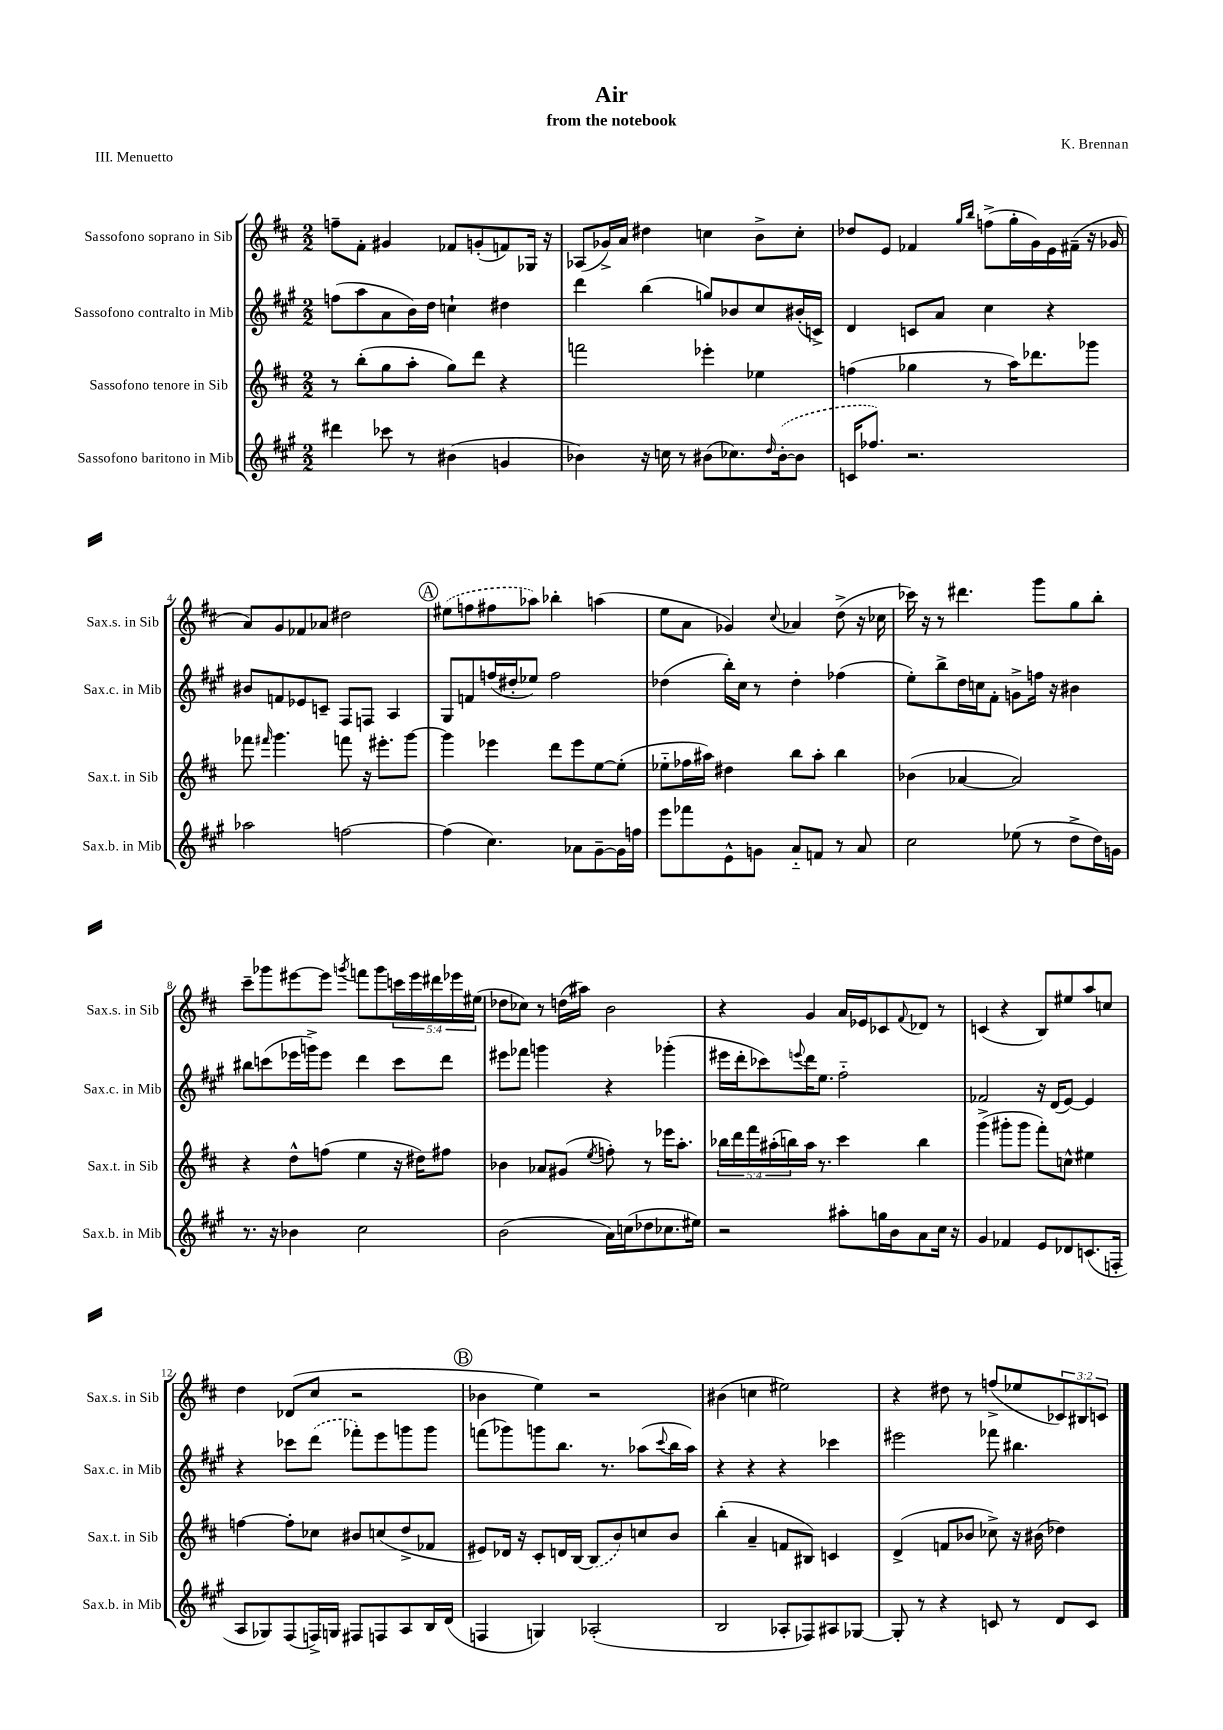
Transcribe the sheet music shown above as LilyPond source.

\header { title = "Air" composer = "K. Brennan" subtitle = "from the notebook" piece = "III. Menuetto" }
<<
\new StaffGroup <<
\new Staff = "s0" \with { instrumentName = "Sassofono soprano in Sib" shortInstrumentName = "Sax.s. in Sib" } {
    \clef treble \key d \major \numericTimeSignature \time 2/2 \override Staff.TupletNumber.text = #tuplet-number::calc-fraction-text
    f''8-- fis'8-. gis'4 fes'8 g'8-.( f'8) ges16 r16 |
    aes8( ges'16->) a'16 dis''4 c''4 b'8-> c''8-. |
    des''8 e'8 fes'4 \grace { g''16 b''16 } f''8->( g''16-. g'16) e'16 fis'16--( r16 ges'16 |
    a'8) g'8 fes'8 aes'8 dis''2 |
    \mark \markup { \circle "A" } \once \slurDashed eis''8( f''8 fis''8 aes''8) bes''4-. a''4( |
    e''8 a'8 ges'4) \appoggiatura { cis''8 } aes'4 d''8->( r16 ces''16 |
    ces'''16) r16 r8 dis'''4. g'''8 g''8 b''8-. |
    cis'''8-- ges'''8 eis'''8~ eis'''8 \acciaccatura { g'''8 } f'''8 g'''8 \tuplet 5/4 { c'''16 eis'''16 dis'''16 ees'''16 eis''16( } |
    des''8 ces''8) r8 d''16( ais''16) b'2 |
    r4 g'4 a'16 ees'16 ces'8 \appoggiatura { fis'8 } des'8 r8 |
    c'4( r4 b8) eis''8 a''8 c''8 |
    d''4 des'8( cis''8 r2 |
    \mark \markup { \circle "B" } bes'4 e''4) r2 |
    bis'4( c''4 eis''2) |
    r4 dis''8 r8 f''8->( ees''8 \tuplet 3/2 { ces'8) bis8 c'8 } \bar "|." |
}
\new Staff = "s1" \with { instrumentName = "Sassofono contralto in Mib" shortInstrumentName = "Sax.c. in Mib" } {
    \clef treble \key a \major \numericTimeSignature \time 2/2
    f''8( a''8 a'8 b'16) d''16 c''4-! dis''4 |
    d'''4 b''4( g''8) bes'8 cis''8 bis'16-.( c'16->) |
    d'4 c'8 a'8 cis''4 r4 |
    bis'8 f'8 ees'8 c'8-- fis8 f8 a4 |
    \mark \markup { \circle "A" } gis8 f'8 f''16( dis''16-. ees''8) f''2 |
    des''4( b''16-.) cis''16 r8 des''4-. fes''4( |
    e''8-.) b''8-> d''16 c''16 fis'8-. g'8-> f''16 r16 bis'4 |
    bis''8 c'''8( ees'''16 g'''16->) ees'''8 d'''4 c'''8 d'''8 |
    eis'''8 fes'''8 g'''4 r4 ges'''4-.( |
    eis'''16 d'''16-. ces'''8) \appoggiatura { e'''8 } d'''16 e''8. fis''2-_ |
    fes'2 r16 d'16( e'8~) e'4 |
    r4 ces'''8 \once \slurDashed d'''8( fes'''8-.) e'''8 g'''8 g'''8 |
    \mark \markup { \circle "B" } f'''8( ges'''8) g'''8 b''8. r8. aes''8( \appoggiatura { cis'''8 } b''16 aes''16) |
    r4 r4 r4 ces'''4 |
    eis'''2 fes'''8 bis''4. \bar "|." |
}
\new Staff = "s2" \with { instrumentName = "Sassofono tenore in Sib" shortInstrumentName = "Sax.t. in Sib" } {
    \clef treble \key d \major \numericTimeSignature \time 2/2 \override Staff.TupletNumber.text = #tuplet-number::calc-fraction-text
    r8 b''8-.( g''8 a''8-. g''8) d'''8 r4 |
    f'''2 ees'''4-. ees''4 |
    f''4( ges''4 r8 a''16) des'''8. ges'''8 |
    fes'''8 \grace { fis'''16 } g'''4. f'''8 r16 eis'''8.-. g'''8~ |
    \mark \markup { \circle "A" } g'''4 ees'''4 d'''8 ees'''8 e''8~ e''8-.( |
    ees''8-_ fes''16 ais''16) dis''4 b''8 ais''8-. b''4 |
    bes'4( aes'4~ aes'2) |
    r4 d''8-^ f''8( e''4 r16 dis''16) fis''8 |
    bes'4 aes'8 gis'8( \acciaccatura { e''8 } f''8-.) r8 ees'''16 a''8.-. |
    \tuplet 5/4 { bes''16 d'''16 fis'''16 ais''16-.( b''16) } ais''16 r8. cis'''4 b''4 |
    g'''4->( gis'''8-. gis'''8 fis'''8-.) c''8-^ eis''4 |
    f''4~ f''8-. ces''8 bis'8 c''8( d''8-> fes'8 |
    \mark \markup { \circle "B" } eis'8) des'16 r16 cis'8-. d'16 b16~ \once \slurDashed b8( b'8) c''8 b'8 |
    b''4-.( a'4-- f'8 bis8) c'4 |
    d'4->( f'8 bes'8 ces''8->) r16 bis'16( des''4) \bar "|." |
}
\new Staff = "s3" \with { instrumentName = "Sassofono baritono in Mib" shortInstrumentName = "Sax.b. in Mib" } {
    \clef treble \key a \major \numericTimeSignature \time 2/2
    dis'''4 ces'''8 r8 bis'4( g'4 |
    bes'4) r16 c''16 r8 bis'8( ces''8.) \grace { d''16 } \once \slurDashed bis'16~-.( bis'8 |
    c'16 fes''8.) r2. |
    aes''2 f''2~ |
    \mark \markup { \circle "A" } f''4( cis''4.) aes'8 gis'8~-- gis'16 f''16 |
    e'''8 fes'''8 e'8-^ g'8 a'8-_ f'8 r8 a'8 |
    cis''2 ees''8( r8 d''8-> d''16) g'16 |
    r8. r16 bes'4 cis''2 |
    b'2( a'16) c''16( des''8 ces''8. eis''16) |
    r2 ais''8-. g''16 b'16 a'8 cis''16 r16 |
    gis'4 fes'4 e'8 des'8 c'8.( f16-. |
    a8 ges8) fis8( f16->) g16 fis8 f8 a8 b16 d'16( |
    \mark \markup { \circle "B" } f4 g4) aes2-.( |
    b2 aes8-. fes8) ais8 ges8~ |
    ges8-. r8 r4 c'8 r8 d'8 c'8 \bar "|." |
}
>>
>>
